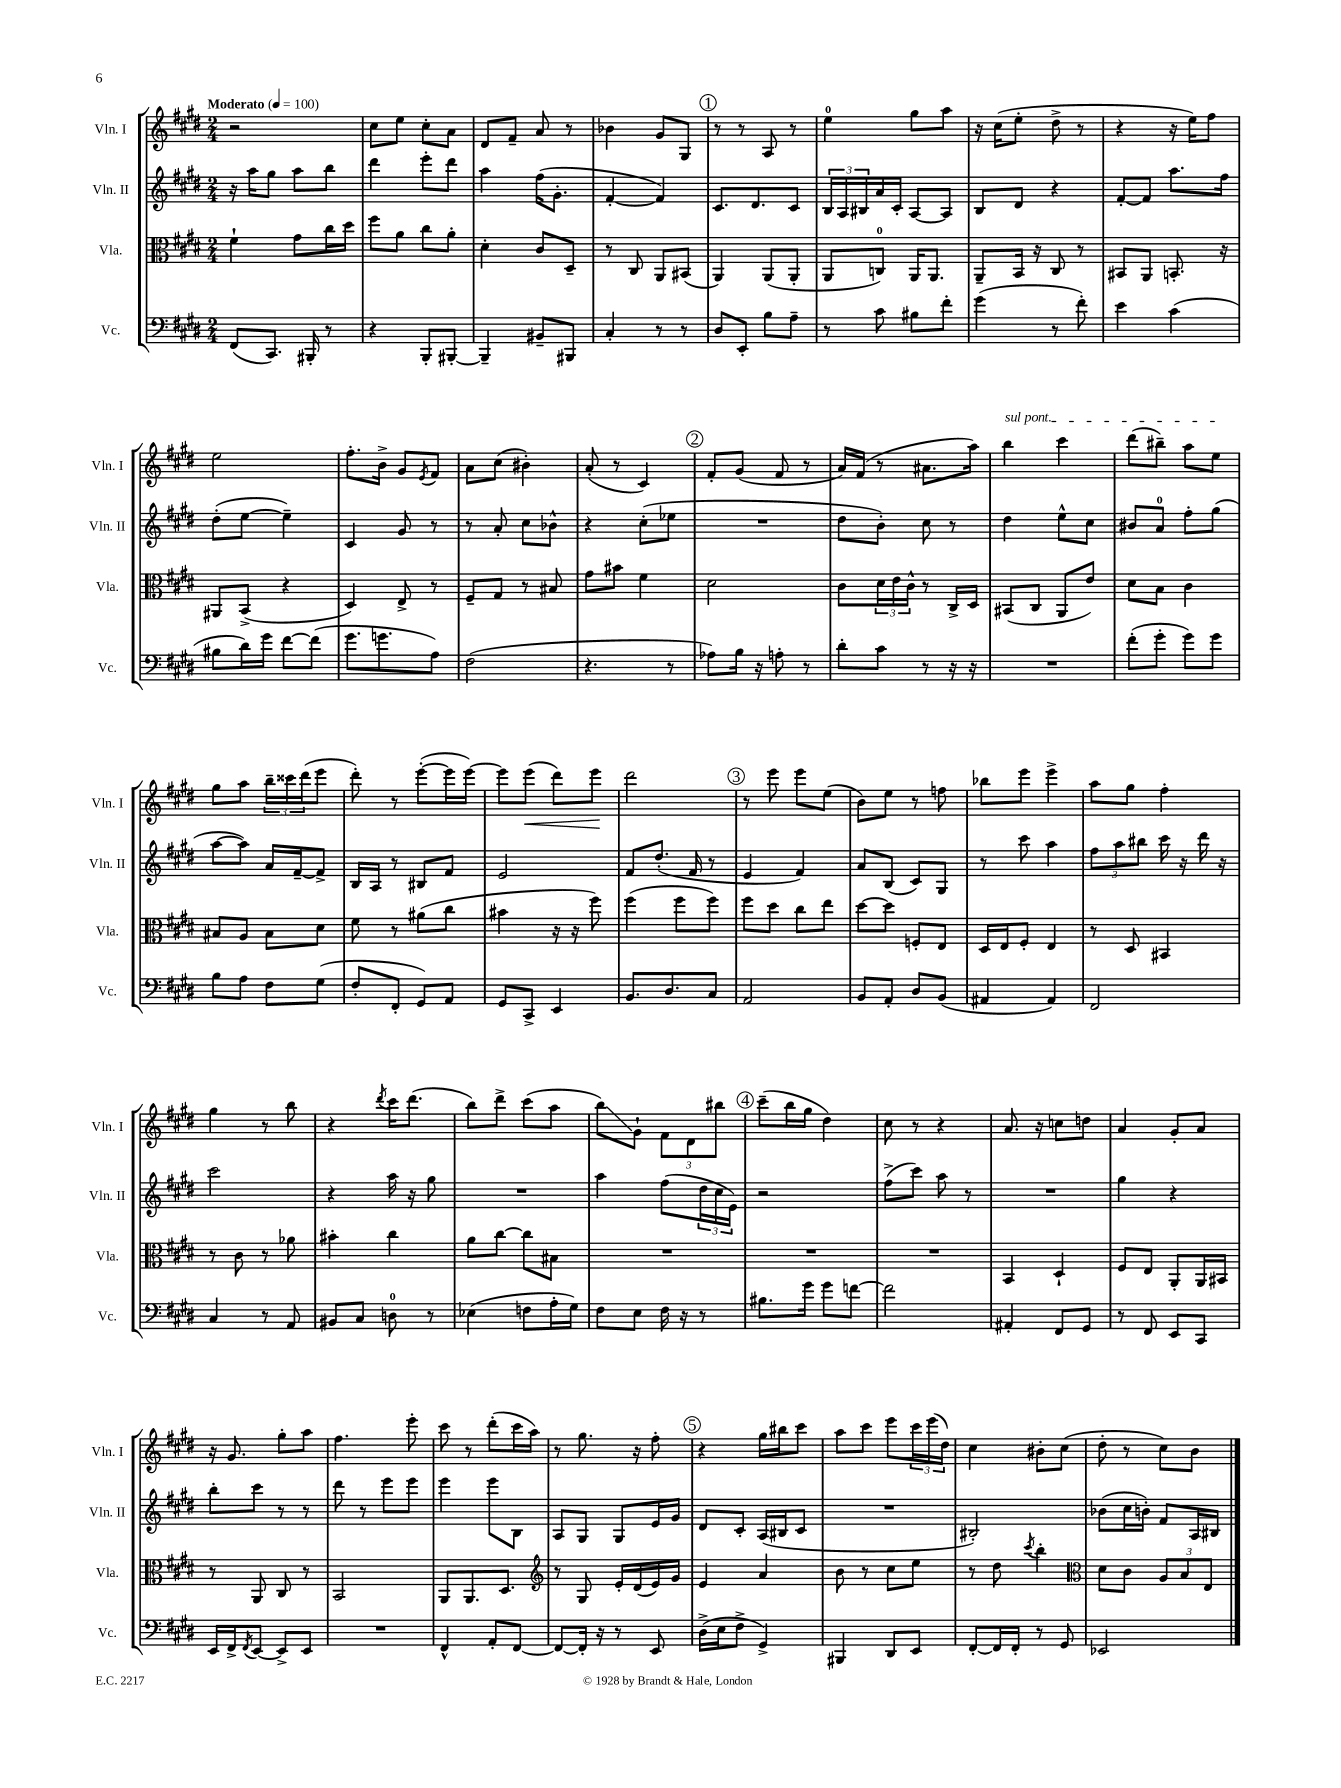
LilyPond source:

<<
\new StaffGroup <<
\new Staff = "s0" \with { instrumentName = "Vln. I" shortInstrumentName = "Vln. I" } {
    \clef treble \key e \major \numericTimeSignature \time 2/4 \tempo "Moderato" 4 = 100
    r2 |
    cis''8 e''8 cis''8-. a'8 |
    dis'8 fis'8-- a'8 r8 |
    bes'4 gis'8 gis8 |
    \mark \markup { \circle "1" } r8 r8 a8 r8 |
    e''4-0 gis''8 a''8 |
    r16 cis''16( e''8-. dis''8-> r8 |
    r4 r16 e''16) fis''8 |
    e''2 |
    fis''8.-. b'16-> gis'8 \acciaccatura { e'8 } fis'8 |
    a'8 cis''8( bis'4-.) |
    a'8-.( r8 cis'4) |
    \mark \markup { \circle "2" } fis'8-. gis'8( fis'8 r8 |
    a'16) fis'16( r8 ais'8. a''16) |
    \once \override TextSpanner.bound-details.left.text = \markup { \italic "sul pont." } b''4\startTextSpan cis'''4 |
    dis'''8( bis''8--) a''8 e''8\stopTextSpan |
    gis''8 a''8 \tuplet 3/2 { b''16-- cisis'''16 dis'''16( } e'''8 |
    dis'''8-.) r8 e'''8~-.( e'''16 e'''16~) |
    e'''8 e'''8\<( dis'''8) e'''8\! |
    dis'''2 |
    \mark \markup { \circle "3" } r8 e'''8 e'''8 e''8( |
    b'8) e''8 r8 f''8 |
    bes''8 e'''8 e'''4-> |
    a''8 gis''8 fis''4-. |
    gis''4 r8 b''8 |
    r4 \acciaccatura { dis'''8 } cis'''16 dis'''8.( |
    b''8) dis'''8-> cis'''8( a''8 |
    b''8\glissando) gis'8-! \tuplet 3/2 { fis'8 dis'8 bis''8 } |
    \mark \markup { \circle "4" } cis'''8--( b''16 gis''16 dis''4) |
    cis''8 r8 r4 |
    a'8. r16 c''8 d''8 |
    a'4 gis'8-. a'8 |
    r16 gis'8. gis''8-. a''8 |
    fis''4. e'''8-. |
    cis'''8 r8 dis'''8-.( cis'''16 a''16) |
    r8 gis''8. r16 fis''8-. |
    \mark \markup { \circle "5" } r4 gis''16 bis''16 cis'''8 |
    a''8 cis'''8 e'''8 \tuplet 3/2 { cis'''16 e'''16( dis''16) } |
    cis''4 bis'8-. cis''8( |
    dis''8-. r8 cis''8) b'8 \bar "|." |
}
\new Staff = "s1" \with { instrumentName = "Vln. II" shortInstrumentName = "Vln. II" } {
    \clef treble \key e \major \numericTimeSignature \time 2/4
    r16 a''16 gis''8 a''8 b''8 |
    dis'''4 e'''8-. dis'''8 |
    a''4 fis''16( gis'8.-. |
    fis'4~-. fis'4) |
    \mark \markup { \circle "1" } cis'8. dis'8. cis'8 |
    \tuplet 3/2 { b16 a16 bis16 } a'16 cis'16-. a8~ a8 |
    b8 dis'8 r4 |
    fis'8~-. fis'8 a''8. fis''16 |
    dis''8-.( e''8~ e''4--) |
    cis'4 gis'8 r8 |
    r8 a'8-. cis''8 bes'8-^ |
    r4 cis''8-.( ees''8 |
    \mark \markup { \circle "2" } R2 |
    dis''8 b'8-.) cis''8 r8 |
    dis''4 e''8-^ cis''8 |
    bis'8 a'8-0 fis''8-. gis''8( |
    a''8~ a''8) a'16 fis'16~-- fis'8-> |
    b16 a16 r8 bis8 fis'8 |
    e'2 |
    fis'8 dis''8.-.( fis'16 r8 |
    \mark \markup { \circle "3" } e'4 fis'4) |
    a'8 b8( cis'8) gis8 |
    r8 cis'''8 a''4 |
    \tuplet 3/2 { fis''8 a''8 bis''8 } cis'''16 r16 dis'''16 r16 |
    cis'''2 |
    r4 a''16 r16 gis''8 |
    R2 |
    a''4 fis''8( \tuplet 3/2 { dis''16 cis''16 e'16) } |
    \mark \markup { \circle "4" } r2 |
    fis''8->( cis'''8) a''8 r8 |
    R2 |
    gis''4 r4 |
    b''8-. cis'''8 r8 r8 |
    dis'''8 r8 e'''8 e'''8 |
    e'''4 e'''8 b8 |
    a8 gis8 gis8 e'16 gis'16 |
    \mark \markup { \circle "5" } dis'8 cis'8-. a16( bis16 cis'8 |
    R2 |
    bis2-.) |
    bes'8( cis''16 b'16-.) fis'8 a16 bis16 \bar "|." |
}
\new Staff = "s2" \with { instrumentName = "Vla." shortInstrumentName = "Vla." } {
    \clef alto \key e \major \numericTimeSignature \time 2/4
    fis'4-! gis'8 cis''16 dis''16 |
    fis''8 a'8 cis''8 a'8-. |
    dis'4-. cis'8 dis8-- |
    r8 cis8 a,8 bis,8( |
    \mark \markup { \circle "1" } a,4) a,8( a,8-. |
    a,8 c8-0) a,16 a,8. |
    a,8-- b,16 r16 cis8 r8 |
    bis,8 a,8 b,8.-. r16 |
    ais,8 b,8->( r4 |
    dis4) e8-> r8 |
    fis8-- gis8 r8 bis8 |
    gis'8 bis'8 fis'4 |
    \mark \markup { \circle "2" } dis'2 |
    cis'8 \tuplet 3/2 { dis'16 e'16 cis'16-^ } r8 cis16-> dis16 |
    bis,8( cis8 a,8 e'8) |
    dis'8 b8 cis'4 |
    bis8 a8 bis8 dis'8 |
    fis'8 r8 ais'8( cis''8 |
    bis'4 r16 r16 fis''8) |
    fis''4( fis''8 fis''8) |
    \mark \markup { \circle "3" } fis''8 dis''8 cis''8 e''8 |
    dis''8~ dis''8 f8-. e8 |
    dis16 e16 fis8-. e4 |
    r8 dis8 bis,4 |
    r8 cis'8 r8 aes'8 |
    bis'4-. cis''4 |
    a'8 cis''8~ cis''8 bis8 |
    R2 |
    \mark \markup { \circle "4" } R2 |
    R2 |
    b,4 dis4-! |
    fis8 e8 a,8-. a,16 bis,16 |
    r8 a,8 cis8 r8 |
    b,2 |
    a,8 a,8. dis8. |
    \clef treble r8 gis8 e'16-. dis'16( e'16) gis'16 |
    \mark \markup { \circle "5" } e'4 a'4 |
    b'8 r8 cis''8 e''8 |
    r8 dis''8 \acciaccatura { cis'''8 } b''4-. |
    \clef alto dis'8 cis'8 \tuplet 3/2 { a8 b8 e8 } \bar "|." |
}
\new Staff = "s3" \with { instrumentName = "Vc." shortInstrumentName = "Vc." } {
    \clef bass \key e \major \numericTimeSignature \time 2/4
    fis,8( cis,8.) bis,,16-. r8 |
    r4 b,,8-. bis,,8~-. |
    bis,,4-- bis,8-- bis,,8 |
    cis4-. r8 r8 |
    \mark \markup { \circle "1" } dis8 e,8-. b8 a8-- |
    r8 cis'8 bis8 fis'8-. |
    gis'4( r8 fis'8-.) |
    e'4 cis'4( |
    bis8 dis'16) gis'16 fis'8~ fis'8( |
    gis'8. g'8. a8) |
    fis2( |
    r4. r8 |
    \mark \markup { \circle "2" } aes8) b16 r16 a8-. r8 |
    dis'8-. cis'8 r8 r16 r16 |
    R2 |
    fis'8-.( gis'8-. gis'8) gis'8 |
    b8 a8 fis8 gis8( |
    fis8-. fis,8-. gis,8) a,8 |
    gis,8 cis,8-> e,4 |
    b,8. dis8. cis8 |
    \mark \markup { \circle "3" } a,2 |
    b,8 a,8-. dis8 b,8( |
    ais,4 ais,4) |
    fis,2 |
    cis4 r8 a,8 |
    bis,8 cis8 d8-0 r8 |
    ees4( f8 a16-. gis16) |
    fis8 e8 fis16 r16 r8 |
    \mark \markup { \circle "4" } bis8. gis'16 gis'8 f'8~ |
    f'2 |
    ais,4-. fis,8 gis,8 |
    r8 fis,8 e,8 cis,8 |
    e,16 fis,16-> \acciaccatura { fis,8 } e,8~ e,8-> e,8 |
    R2 |
    fis,4-^ a,8-. fis,8~ |
    fis,8~ fis,16-. r16 r8 e,8 |
    \mark \markup { \circle "5" } dis16->( e16 fis8-> gis,4->) |
    bis,,4 dis,8 e,8 |
    fis,8~-. fis,16 fis,16-. r8 gis,8 |
    ees,2 \bar "|." |
}
>>
>>
\layout { \context { \Score \remove "Bar_number_engraver" } }
